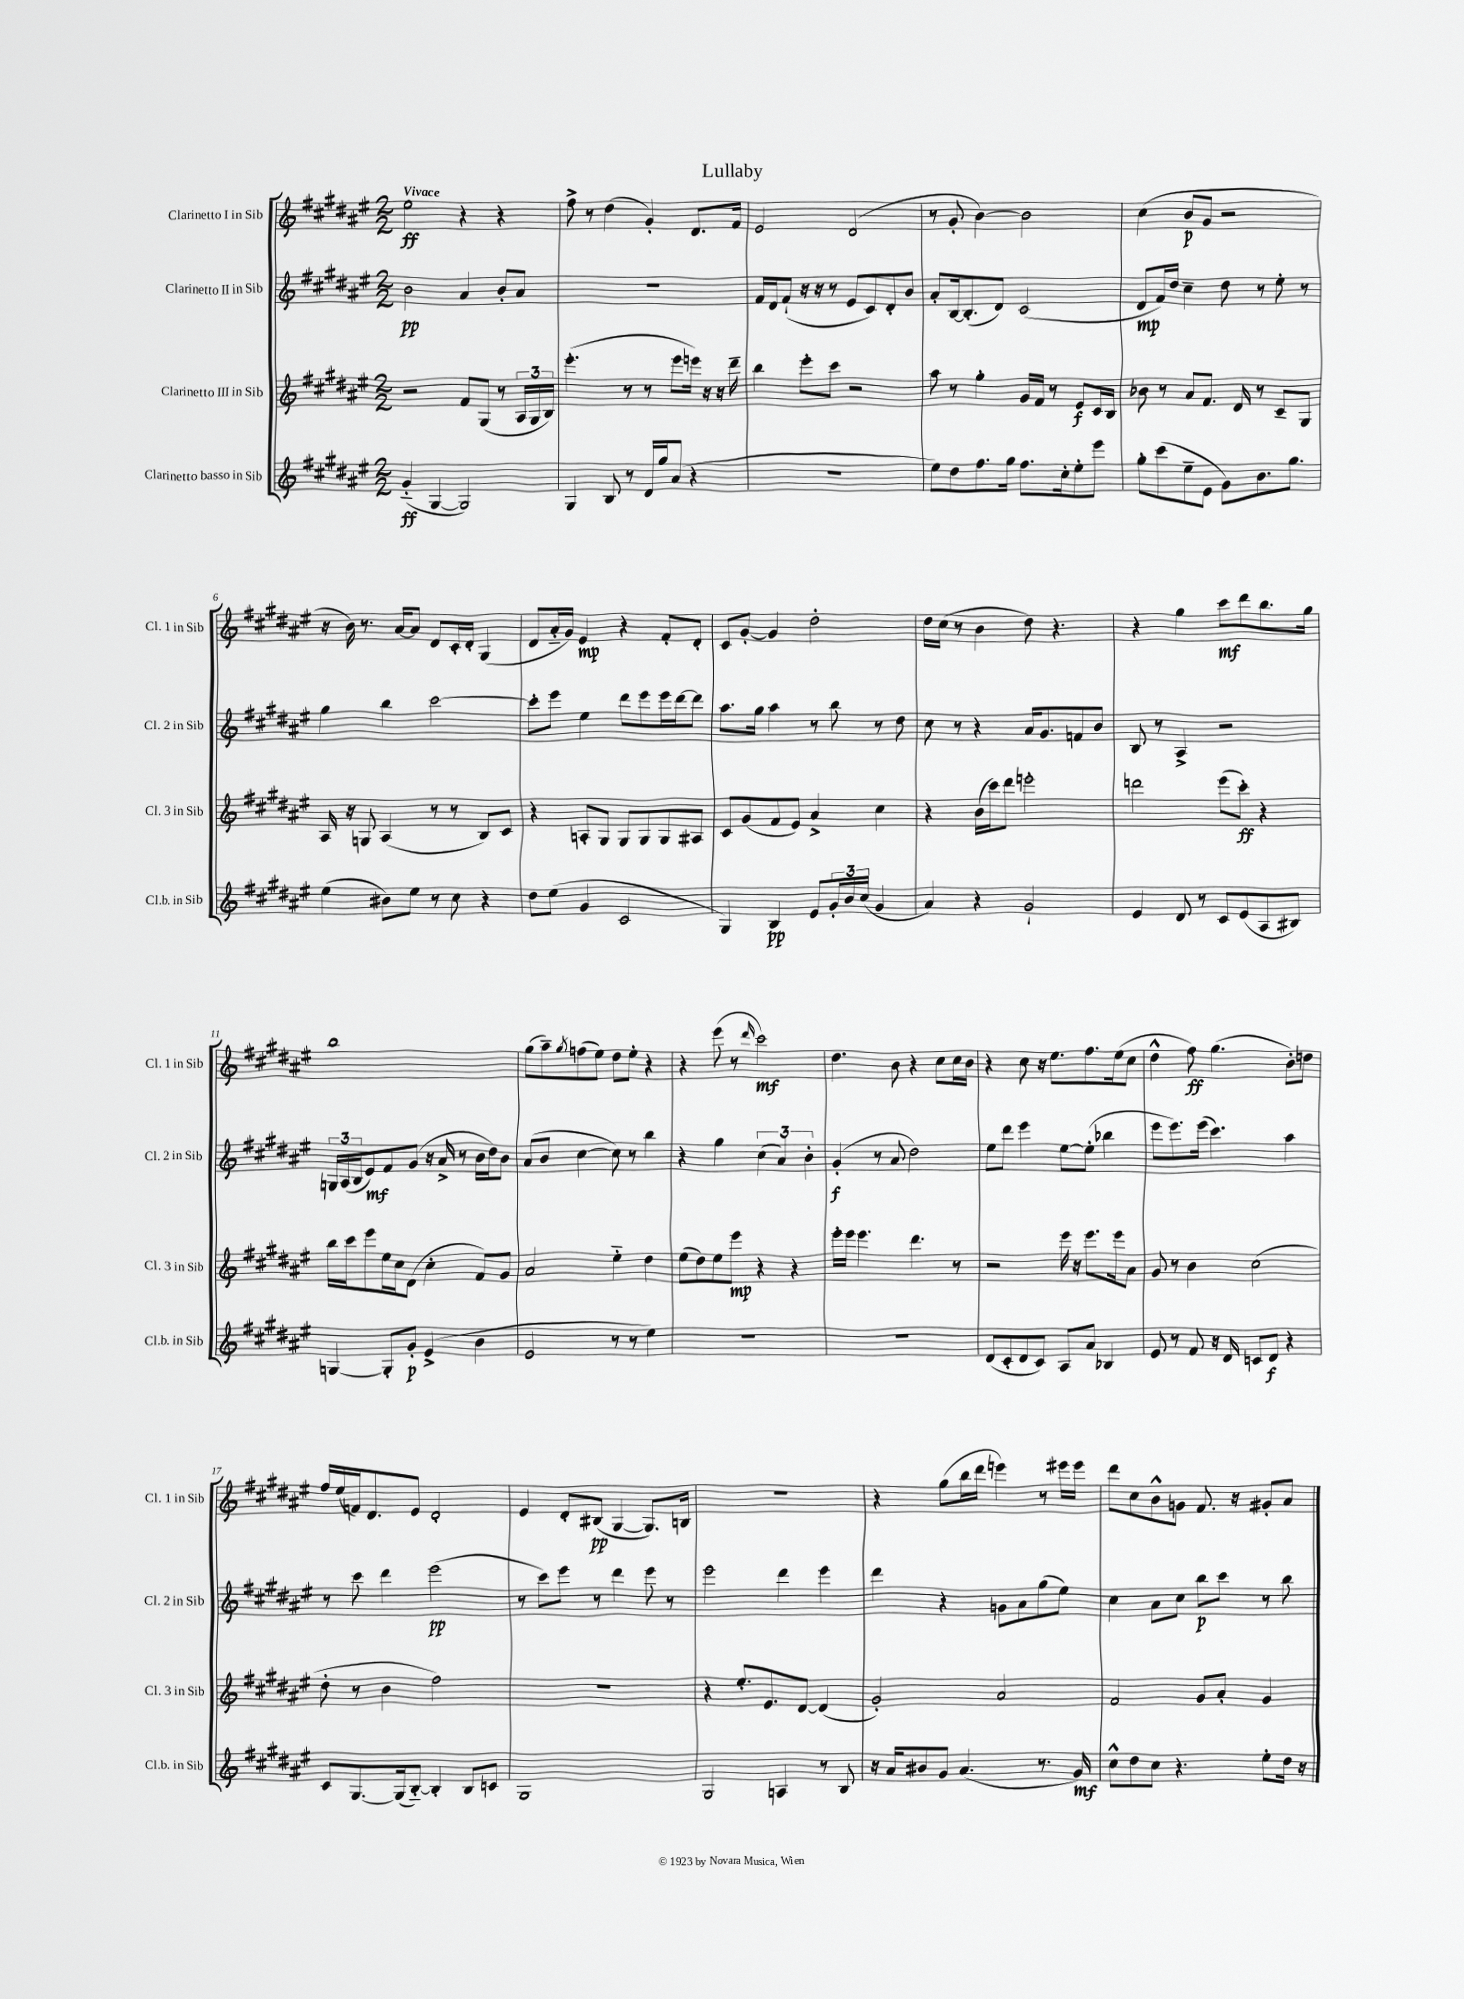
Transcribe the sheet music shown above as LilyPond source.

\header { title = "Lullaby" }
<<
\new StaffGroup <<
\new Staff = "s0" \with { instrumentName = "Clarinetto I in Sib" shortInstrumentName = "Cl. 1 in Sib" } {
    \clef treble \key fis \major \numericTimeSignature \time 2/2 \tempo "Vivace"
    eis''2\ff r4 r4 |
    fis''8-> r8 dis''4( gis'4-.) dis'8. fis'16 |
    eis'2 dis'2( |
    r8 gis'8-. b'4~) b'2 |
    cis''4( b'8\p gis'8 r2 |
    r16 b'16) r8. ais'16~ ais'8 dis'8 cis'16-. dis'16-. gis4( |
    dis'8 ais'16-_ gis'16) eis'4\mp r4 fis'8-. dis'8-. |
    cis'8 gis'8~-. gis'4 dis''2-. |
    dis''16 cis''16( r8 b'4 dis''8) r4. |
    r4 gis''4 cis'''8\mf dis'''8 b''8. gis''16 |
    b''1 |
    gis''8( ais''8--) \acciaccatura { gis''8 } f''8( eis''8) dis''8 eis''8-. r4 |
    r4 eis'''8( r8 \grace { dis'''16 } cis'''2\mf) |
    dis''4. b'8 r4 cis''8 cis''16 b'16 |
    r4 cis''8 r16 eis''8. fis''8. eis''16( cis''8 |
    dis''4-^ fis''8\ff) gis''4.( b'8-.) d''8 |
    fis''16 eis''16( f'16) dis'8. eis'8 dis'2-. |
    eis'4 dis'8-. bis8\pp( gis4~ gis8.) b16 |
    R1 |
    r4 gis''8( b''16 dis'''16 e'''4) r8 eis'''16 eis'''16 |
    dis'''8 cis''8 b'8-^ g'8 fis'8. r16 gis'8-. ais'8 \bar "|." |
}
\new Staff = "s1" \with { instrumentName = "Clarinetto II in Sib" shortInstrumentName = "Cl. 2 in Sib" } {
    \clef treble \key fis \major \numericTimeSignature \time 2/2
    b'2\pp ais'4 b'8-. ais'8 |
    R1 |
    fis'16 dis'16 fis'8-!( r16 r16 r8 eis'8 cis'8) dis'8-. b'8 |
    ais'8-. b16~ b8.-.( dis'8) cis'2( |
    dis'8\mp fis'16) dis''16 cis''4-- dis''8 r8 eis''8-. r8 |
    gis''4 b''4 cis'''2~ |
    cis'''8-. eis'''8 eis''4 dis'''8 eis'''8 eis'''16 dis'''16~ dis'''8 |
    ais''8. gis''16 ais''4 r8 b''8 r8 dis''8 |
    cis''8 r8 r4 ais'16 gis'8. f'8 b'8 |
    b8 r8 ais4-> r2 |
    \tuplet 3/2 { g16 ais16( b16 } eis'8\mf) fis'8 gis'8( r16 ais'16-> r8 b'16 dis''16) b'8 |
    ais'8( b'8 cis''4~ cis''8) r8 b''4 |
    r4 gis''4 \tuplet 3/2 { cis''4( ais'4) b'4-. } |
    gis'4-.\f( r8 ais'8 dis''2) |
    eis''8 dis'''8 eis'''4 eis''8~ eis''8-.( bes''4 |
    eis'''8 eis'''8.) eis'''16( cis'''4.) ais''4 |
    r8 cis'''8 dis'''4 eis'''2\pp( |
    r8 cis'''8) eis'''8 r8 dis'''4 eis'''8 r8 |
    eis'''2 dis'''4 eis'''4 |
    dis'''4 r4 g'8 ais'8 gis''8( eis''8) |
    cis''4 ais'8 cis''8 b''8\p cis'''8 r8 b''8 \bar "|." |
}
\new Staff = "s2" \with { instrumentName = "Clarinetto III in Sib" shortInstrumentName = "Cl. 3 in Sib" } {
    \clef treble \key fis \major \numericTimeSignature \time 2/2
    r2 fis'8 gis8( r8 \tuplet 3/2 { ais16 gis16 b16) } |
    eis'''4.-.( r8 r8 eis'''8 e'''16) r16 r16 dis'''16-- |
    b''4 eis'''8-. cis'''8 r2 |
    ais''8 r8 gis''4-. gis'16 fis'16 r8 eis'8\f cis'16 b16 |
    bes'8 r8 ais'8 fis'8. dis'16 r8 cis'8-- gis8 |
    ais16 r16 g8 ais4( r8 r8 b8) cis'8 |
    r4 a8-. gis8 gis8 gis8 gis8 ais8 |
    cis'8 gis'8( fis'8 eis'8) ais'4-> cis''4 |
    r4 b'16( cis'''16) dis'''8 e'''2-. |
    d'''2 eis'''8( cis'''8-.\ff) r4 |
    b''16 cis'''16 eis'''8 eis''16 cis''16 dis'8( cis''4-. fis'8) gis'8 |
    ais'2 eis''4-_ dis''4 |
    eis''8( dis''8) eis''8 eis'''8\mp r4 r4 |
    eis'''16-. eis'''16 eis'''4. dis'''4. r8 |
    r2 eis'''16 r16 eis'''8. eis'''16 ais'8 |
    gis'8 r8 b'4 cis''2( |
    dis''8-. r8 b'4 fis''2) |
    R1 |
    r4 eis''8.-. eis'8. dis'8~ dis'4( |
    gis'2-.) ais'2 |
    fis'2 gis'8 ais'8-. gis'4 \bar "|." |
}
\new Staff = "s3" \with { instrumentName = "Clarinetto basso in Sib" shortInstrumentName = "Cl.b. in Sib" } {
    \clef treble \key fis \major \numericTimeSignature \time 2/2
    gis'4-_\ff( gis4~ gis2) |
    gis4 b8 r8 dis'16 gis''16 ais'8( r4 |
    r1 |
    eis''8) dis''8 fis''8. gis''16 fis''8. cis''16-. eis''8-. eis'''8 |
    gis''8-. cis'''8( eis''8-- eis'8 gis'8) b'8. gis''8. |
    eis''4( bis'8) eis''8 r8 cis''8 r4 |
    dis''8 eis''8( gis'4 cis'2 |
    gis4) b4\pp eis'8 \tuplet 3/2 { gis'16-. b'16 cis''16( } gis'4 |
    ais'4) r4 gis'2-! |
    eis'4 dis'8 r8 cis'8 eis'8( ais8 bis8) |
    g4~ g8-. gis'8-.\p eis'4->( b'4 |
    eis'2 r8 r8 eis''4) |
    R1 |
    R1 |
    dis'8( cis'8-. dis'8 cis'8) ais8 ais'8 bes4 |
    eis'8 r8 fis'8 r16 dis'16 c'8 dis'8\f r4 |
    cis'8 gis8.~ gis16( b8~-_) b4-. b8 c'8 |
    gis1 |
    gis2 a4 r8 b8 |
    r16 ais'16 bis'8 gis'8 ais'4.( r8. gis'16\mf) |
    cis''8-^ dis''8 cis''8 r4. eis''8-. dis''16 r16 \bar "|." |
}
>>
>>
